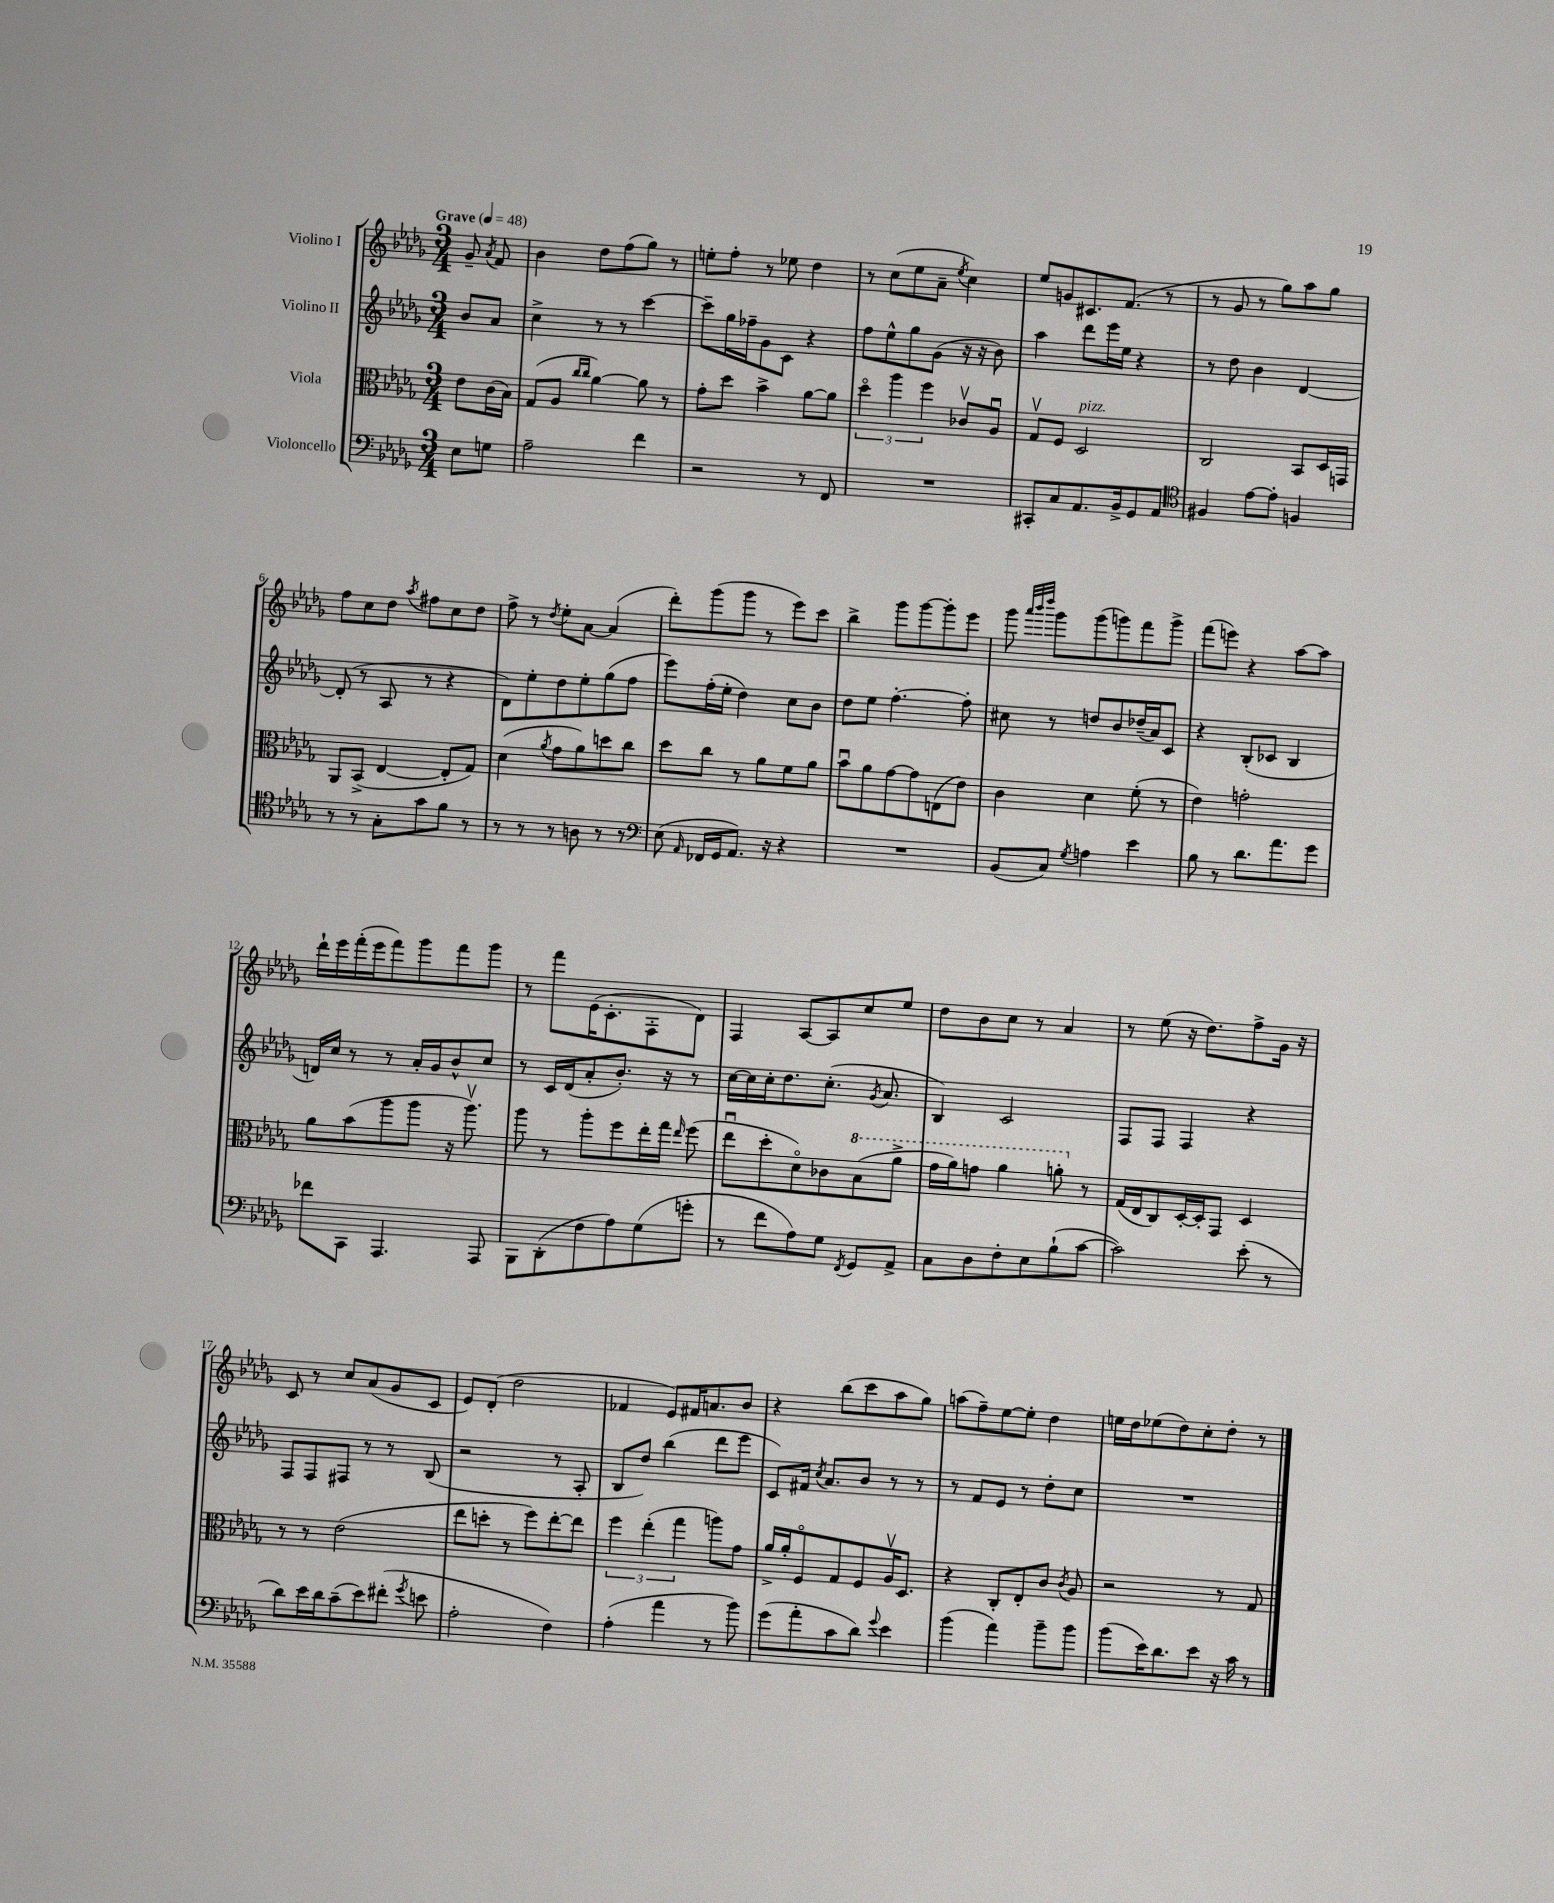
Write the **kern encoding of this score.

**kern	**kern	**kern	**kern
*part4	*part3	*part2	*part1
*staff4	*staff3	*staff2	*staff1
*I"Violoncello	*I"Viola	*I"Violino II	*I"Violino I
*clefF4	*clefC3	*clefG2	*clefG2
*k[b-e-a-d-g-]	*k[b-e-a-d-g-]	*k[b-e-a-d-g-]	*k[b-e-a-d-g-]
*M3/4	*M3/4	*M3/4	*M3/4
*MM48	*MM48	*MM48	*MM48
=	=	=	=
!	!	!	!LO:TX:a:B:t=Grave
8E-\L	8e-\L	8b-/L	8g-~/
.	.	.	8qa-/
8Gn\J	(16c\L	8a-/J	8f/
.	16B-\JJ)	.	.
=1	=1	=1	=1
2A-~\	(8G-/L	4cc^\	4b-\
.	8A-/J	.	.
.	16qqcc/LL	.	.
.	16qqcc/JJ	.	.
.	[4a-\)	8r	8dd-\L
.	.	8r	(8ff\
4f\	8a-\]	[4ccc\	8gg-\J)
.	8r	.	8r
=2	=2	=2	=2
2r	8g-'\L	8ccc~\L]	8een'\L
.	8dd-\J	16gg-\L	8ff'\J
.	.	16ff-X~\J	.
.	4b-^\	8g-\	8r
.	.	8c\J	8ee-X\
8r	[8a-\L	4r	4dd-\
8FF/	8a-\J]	.	.
=3	=3	=3	=3
2.r	6dd-\	8ff\L	8r
.	.	8ee-^^\	(8cc\L
.	6aa-\	.	.
.	.	8gg-\	8ee-\
.	6ff\	.	.
.	.	(8g-\J	8a-~\J
.	.	.	8qee-/
.	8c-Xv/L	16r	4cc\)
.	.	16r	.
.	8A-u/J	8b-\)	.
=4	=4	=4	=4
8CC#X'/L	8G-v/L	4aa-\	8ee-/L
8C/	8F/J	.	8gn/
!	!LO:TX:a:i:t=pizz.	!	!
8.AA-/	2D-/	8ddd-\L	8.c#X/
.	.	16eee-\L	.
16BB-^/k	.	16ee-\JJ	(8.f/J
8GG-/	.	4r	.
8AA-/J	.	.	8r
=5	=5	=5	=5
*clefC4	*	*	*
4F#X/	2C/	8r	8r
.	.	8dd-\	8g-/
[8e-\L	.	4b-\	8r
8e-'\J]	.	.	8gg-\L)
4Fn/	8BB-/L	[4d-/	8aa-\
.	16D-/L	.	8gg-\J
.	16GGn/JJ	.	.
!!LO:LB:g=z
=6	=6	=6	=6
8r	8AA-/L	(8d-'/]	8ff\L
8r	(8BB-^/J	8r	8cc\
8G-'\L	[4E-/	8A-/	8dd-\J
.	.	.	8qaa-/
8g-\	.	8r	8ff#X\L
8f\J	8E-'/L]	4r	8cc\
8r	8G-/J)	.	8dd-\J
=7	=7	=7	=7
8r	(4d-\	8d-\L)	8ff^\
8r	.	8ee-'\	8r
.	8qa-/	.	8qdd-/
8r	8g-\L	8dd-\	8ee-'\L
8An\	8a-\)	8ee-'\	[8a-\J
8r	8ddn\	(8gg-\	(4a-/]
8r	8cc\J	8ff\J	.
=8	=8	=8	=8
*clefF4	*	*	*
(8E-\	8dd-\L	8eee-\L)	8ddd-'\L)
16qqAA-/	.	.	.
16FF-X/LL	8cc\J	(16ff'\L	(8ggg-\
16GG-/J	.	16ee-'\JJ	.
8.AA-/J)	8r	4dd-\)	8ggg-\J
.	8a-\L	.	8r
16r	.	.	.
4r	8f\	8cc\L	8eee-\L)
.	8a-\J	8b-\J	8ccc\J
=9	=9	=9	=9
2.r	8b-u\L	8dd-\L	4bb-^\
.	8a-\	8ee-\J	.
.	[8g-\	[4.ff'\	8ggg-\L
.	8g-\]	.	[8ggg-\
.	(8En\	.	8ggg-'\]
.	8e-\J)	8ff'\]	8eee-\J
=10	=10	=10	=10
(8BB-/L	4c\	8cc#X\	8ggg-\
.	.	.	32qqaaa-/LLL
.	.	.	32qqbbb-/
.	.	.	32qqdddd-/JJJ
8C/J)	.	8r	8ggg-\L
8qG-/	.	.	.
4An\	4d-\	8ddn/L	(8ggg-\
.	.	8b-/	8gggn\)
4e-\	(8f'\	(16dd-X~/L	8fff\
.	.	16a-/J)	.
.	8r	8c/J	8ggg^\J
=11	=11	=11	=11
8B-\	4e-\)	4r	(8fff\L
8r	.	.	8eeen\J)
8.d-\L	2gn'\	(8B-'/L	4r
.	.	8c-X/J	.
8.a-\	.	.	.
.	.	4B-/	[8aa-\L
8g-\J	.	.	8aa-\J]
!!LO:LB:g=z
=12	=12	=12	=12
8f-X\L	8a-\L	16dn/LL)	16ddd-`\LL
.	.	16cc/JJ	16eee-\
8CC\J	(8b-\	8r	(16fff'\
.	.	.	16eee-\J
4.AAA-/	8aa-\	8r	8fff\)
.	8aa-\J	16a-'/LL	8ggg-\
.	.	16g-/J	.
.	16r	8b-^^/	8fff\
.	8.aa-v\)	.	.
8AAA-/	.	8cc/J	8ggg-\J
=13	=13	=13	=13
8BBB-\L	8aa-\	8r	8r
(8DD-'\	8r	16c/LL	8fff\L
.	.	(16d-/J	.
8F\	8aa-'\L	8a-'/	(16e-\K
.	.	.	8.c'\
8A-\)	8ff\	8.b-'/J)	.
(8G-\	16ee-'\L	.	8F'\
.	16gg-\JJ	16r	.
.	16qqee-/	.	.
8gn'\J	(8ff\	8r	8d-\J)
=14	=14	=14	=14
8r	8ee-u\L	[16cc\LL	4F/
.	.	16cc\]	.
8f\L	8dd-'\	16cc'\J	.
.	.	8.dd-\	.
8A-\)	8d-\)	.	[8A-/L
8G-\J	8c-X\	(8.cc'\J	8A-/]
8qFF/	.	.	.
*	*8va	*	*
8GG-/L	(8b-\	.	8cc/
.	.	8qg-/	.
.	.	8.a-/	.
8AA-^/J	8aa-^\J	.	8ee-/J
=15	=15	=15	=15
8C\L	16gg-\LL	4B-/)	8dd-\L
.	16aa-\J)	.	.
8D-\	8ggn\J	.	8b-\
8F'\	4aa-\	2c/	8cc\J
8E-\	.	.	8r
(8B-`\	8aan'\	.	4a-/
*	*X8va	*	*
[8c\J	8r	.	.
=16	=16	=16	=16
2c\])	(16G-/LL	8F/L	8r
.	16E-/J	.	.
.	8C/)	8F/J	(8ee-\
.	[16D-'/L	4F/	16r
.	16D-'/J]	.	8.dd-\L)
.	8GG-/J	.	.
(8e-'\	4D-/	4r	8ff^\
8r	.	.	16g-\Jk
.	.	.	16r
!!LO:LB:g=z
=17	=17	=17	=17
8d-\L)	8r	8F/L	8c/
16e-\L	8r	8F/	8r
16d-\J	.	.	.
(8c~\	(2e-\	8F#X/J	8cc/L
8e-\)	.	8r	(8a-/
(8f#X'\J	.	8r	8g-/
8qg-/	.	.	.
8en\	.	(8B-/	8c/J
=18	=18	=18	=18
2A-'\	8ee-\L	2r	8e-/L)
.	8ddn'\J	.	(8d-'/J
.	8r	.	2dd-\
.	8ff\L)	.	.
4F\)	[8ee-'\	8r	.
.	8ee-\J]	8A-'/	.
=19	=19	=19	=19
(4A-'\	6ff\	8B-/L	4f-X/
.	.	8dd-/J)	.
.	(6ee-'\	.	.
4a-\	.	(4bb-\	8e-/L)
.	6gg-\	.	.
.	.	.	16f#X/K
.	.	.	8.an/
8r	8aan\L)	8ddd-\L	.
8b-\)	8g-\J	8eee-\J	8b-/J
=20	=20	=20	=20
(8g-\L	16a-^/LL	8c/L)	4r
.	16a-'/J	.	.
8a-'\	8F/	16f#X/Jk	.
.	.	8qcc/	.
.	.	8.a-/L	.
8c\	8G-/	.	(8bb-\L
8d-\J)	8F/	8b-/J	8ccc\
8qqg-/	.	.	.
4e-\	16A-v/K	8r	8aa-\
.	8.D-/J	.	.
.	.	8r	8gg-\J)
=21	=21	=21	=21
(4b-\	4r	8r	(8aan\L
.	.	8f/L	8ff~\)
4a-\)	8C'/L	8e-/J	[8ee-\
.	8E-'/	8r	8ee-'\J]
8b-~\L	8c/J	8dd-'\L	4dd-\
.	8qc/	.	.
8b-\J	8A-/	8cc\J	.
=22	=22	=22	=22
(8b-\L	2r	2.r	16een\LL
.	.	.	16dd-\J
16e-\K)	.	.	(8ee-X\
8.d-\	.	.	.
.	.	.	8dd-\)
8e-\J	.	.	8cc'\
16r	8r	.	8dd-'\J
16c\	.	.	.
8r	8G-/	.	8r
==	==	==	==
*-	*-	*-	*-
